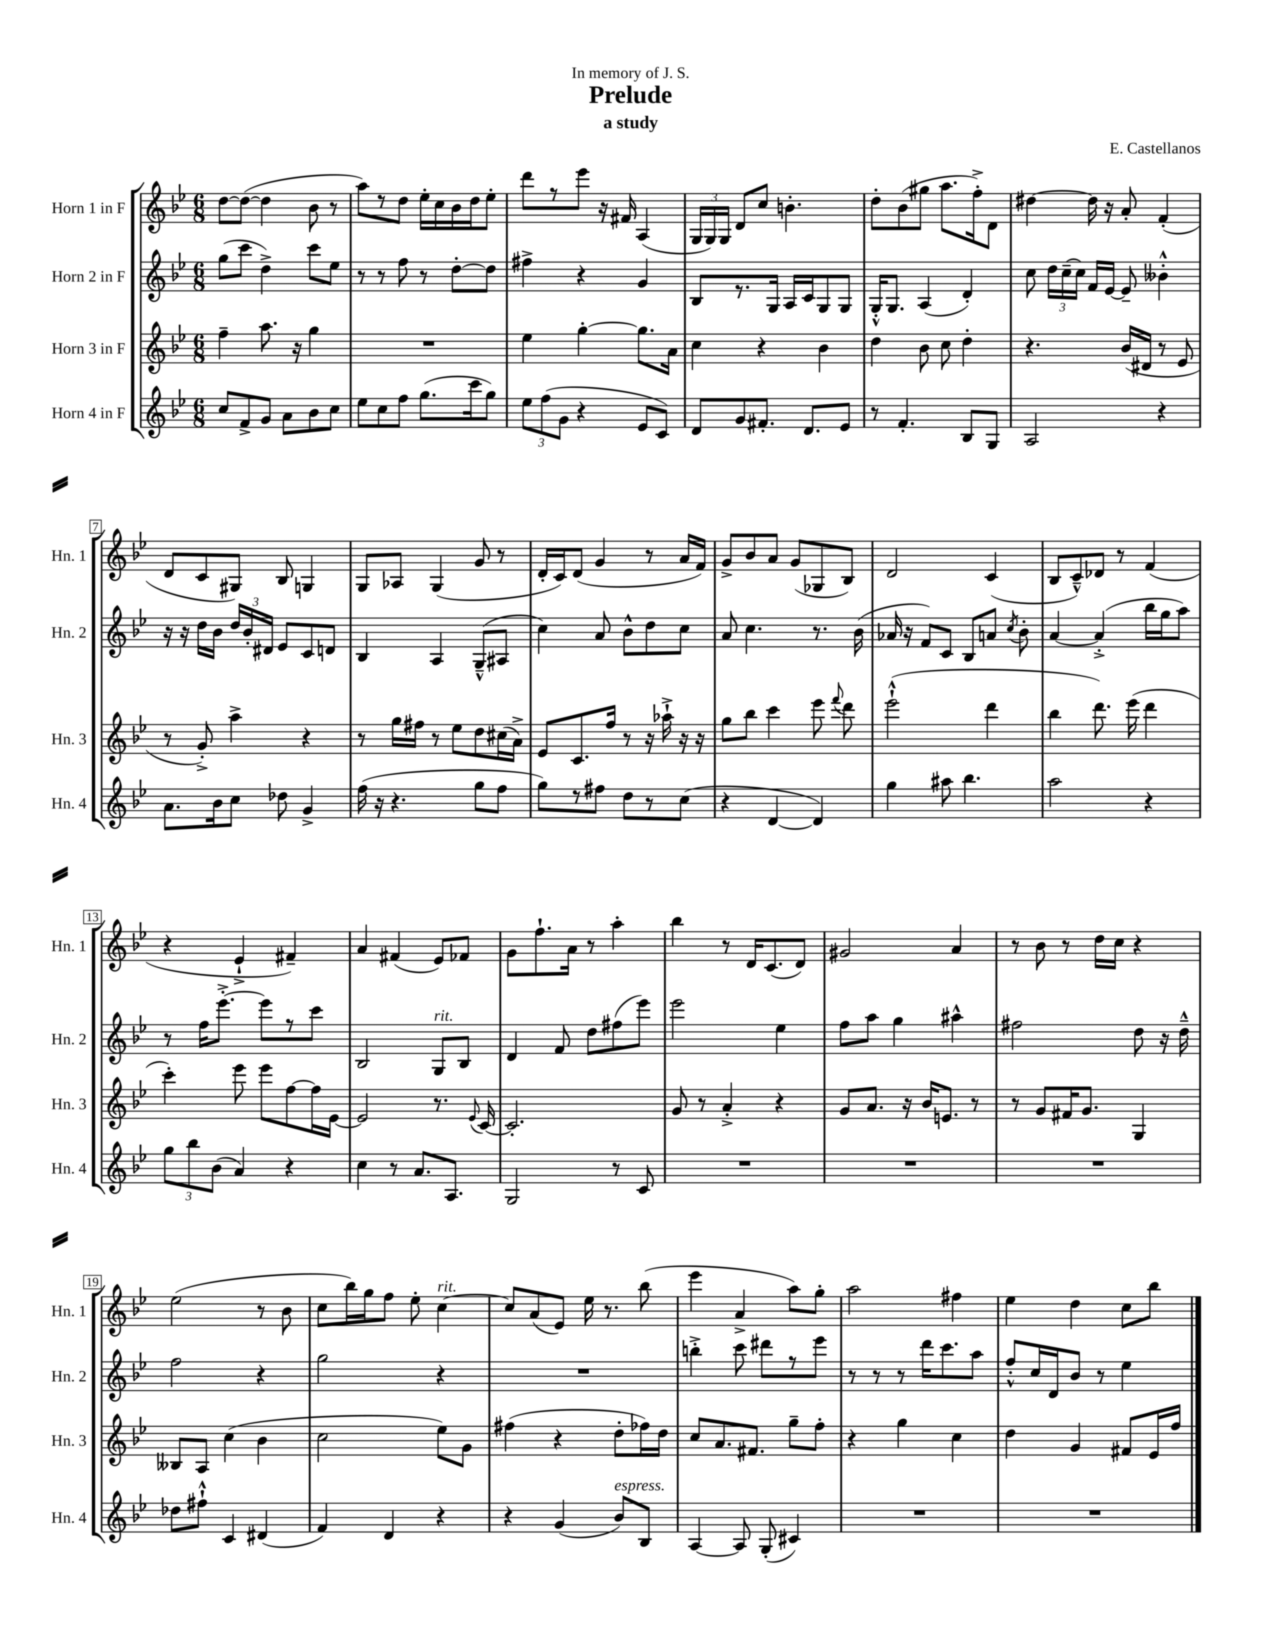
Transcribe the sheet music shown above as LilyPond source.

\header { title = "Prelude" composer = "E. Castellanos" subtitle = "a study" dedication = "In memory of J. S." }
<<
\new StaffGroup <<
\new Staff = "s0" \with { instrumentName = "Horn 1 in F" shortInstrumentName = "Hn. 1" } {
    \clef treble \key bes \major \numericTimeSignature \time 6/8
    \autoBeamOff d''8[~ d''8]~( d''4 bes'8 r8 |
    a''8[) r8 d''8] ees''16[-. c''16 bes'16 d''16 ees''8]-. |
    d'''8[ r8 ees'''8] r16 fis'16 a4( |
    \tuplet 3/2 { g16[ g16) g16] } d'8[ c''8] b'4.-. |
    d''8[-. bes'8( gis''8] a''8.[ f''16-.->) d'8] |
    dis''4~ dis''16 r16 a'8-. f'4-.( |
    d'8[ c'8 gis8]) bes8 g4 |
    g8[ aes8] g4( g'8 r8 |
    d'16[-. c'16) d'8]( g'4 r8 a'16[ f'16]) |
    g'8[-> bes'8 a'8] g'8[( ges8 bes8]) |
    d'2 c'4( |
    bes8[ c'8---^) des'8] r8 f'4( |
    r4 ees'4-!-> fis'4--) |
    a'4 fis'4( ees'8[) fes'8] |
    g'8[ f''8.-! a'16] r8 a''4-. |
    bes''4 r8 d'16[ c'8.( d'8]) |
    gis'2 a'4 |
    r8 bes'8 r8 d''16[ c''16] r4 |
    ees''2( r8 bes'8 |
    c''8[ bes''16) g''16 f''8] ees''8-. c''4~^\markup { \italic "rit." } |
    c''8[ a'8( ees'8]) ees''16 r8. bes''8( |
    ees'''4 a'4-> a''8[) g''8]-. |
    a''2 fis''4 |
    ees''4 d''4 c''8[ bes''8] \bar "|." |
}
\new Staff = "s1" \with { instrumentName = "Horn 2 in F" shortInstrumentName = "Hn. 2" } {
    \clef treble \key bes \major \numericTimeSignature \time 6/8
    \autoBeamOff g''8[( c'''8] d''4->) c'''8[ ees''8] |
    r8 r8 f''8 r8 d''8[~-. d''8] |
    fis''4-> r4 g'4 |
    bes8[ r8. g16] a16[ c'16 g8 g8] |
    g16[-.-^ g8.] a4( d'4-.) |
    c''8 \tuplet 3/2 { d''16[ c''16--( c''16]) } f'16[ ees'16]~ ees'8-- beses'4-.-^ |
    r16 r16 d''16[ bes'16] \tuplet 3/2 { d''16[ bes'16-. dis'16] } ees'8[ c'8 d'8] |
    bes4 a4 g8[---^( ais8] |
    c''4) a'8 bes'8[-^ d''8 c''8] |
    a'8 c''4. r8. bes'16( |
    aes'16 r16 f'8[) c'8] bes8[ a'8] \acciaccatura { c''8 } bes'8-. |
    a'4~ a'4-.->( bes''16[ g''16 a''8]) |
    r8 f''16[ ees'''8.]~-.-> ees'''8[ r8 c'''8] |
    bes2 g8[^\markup { \italic "rit." } bes8] |
    d'4 f'8 d''8[ fis''8( ees'''8]) |
    ees'''2 ees''4 |
    f''8[ a''8] g''4 ais''4-^ |
    fis''2 d''8 r16 d''16---^ |
    f''2 r4 |
    g''2 r4 |
    R2. |
    b''4-.-> c'''8 dis'''8[ r8 ees'''8] |
    r8 r8 r8 d'''16[ c'''8. a''8] |
    f''8[-.-^ c''16 d'16 bes'8] r8 ees''4 \bar "|." |
}
\new Staff = "s2" \with { instrumentName = "Horn 3 in F" shortInstrumentName = "Hn. 3" } {
    \clef treble \key bes \major \numericTimeSignature \time 6/8
    \autoBeamOff f''4-- a''8. r16 g''4 |
    R2. |
    ees''4 g''4~-. g''8.[ a'16] |
    c''4 r4 bes'4 |
    d''4 bes'8 c''8 d''4-. |
    r4. bes'16[( dis'16] r8 ees'8 |
    r8 g'8-.->) a''4-> r4 |
    r8 g''16[ fis''16] r8 ees''8[ d''8 cis''16( a'16]->) |
    ees'8[ c'8. f''16] r8 r16 aes''16-!-> r16 r16 |
    g''8[ bes''8] c'''4 ees'''8 \appoggiatura { f'''8 } d'''8 |
    ees'''2-!-^( d'''4 |
    bes''4 d'''8.) ees'''16( d'''4 |
    c'''4-.) ees'''8 ees'''8[ f''8~ f''16 ees'16]~ |
    ees'2 r8. \appoggiatura { ees'8 } c'16~ |
    c'2.-. |
    g'8 r8 a'4-.-> r4 |
    g'8[ a'8.] r16 bes'16[ e'8.] r8 |
    r8 g'8[ fis'16 g'8.] g4 |
    beses8[ a8] c''4( bes'4 |
    c''2 ees''8[) g'8] |
    fis''4( r4 d''8[-. fes''16) d''16] |
    c''8[ a'8. fis'8.] g''8[-- f''8]-. |
    r4 g''4 c''4 |
    d''4 g'4 fis'8[ ees'16 f''16] \bar "|." |
}
\new Staff = "s3" \with { instrumentName = "Horn 4 in F" shortInstrumentName = "Hn. 4" } {
    \clef treble \key bes \major \numericTimeSignature \time 6/8
    \autoBeamOff c''8[ f'8-> g'8] a'8[ bes'8 c''8] |
    ees''8[ c''8 f''8] g''8.[( c'''16 g''8]) |
    \tuplet 3/2 { ees''8[ f''8( g'8] } r4 ees'8[ c'8]) |
    d'8[ g'8 fis'8.]-. d'8.[ ees'8] |
    r8 f'4.-. bes8[ g8] |
    a2 r4 |
    a'8.[ bes'16 c''8] des''8 g'4-> |
    f''16( r16 r4. g''8[ f''8] |
    g''8[) r8 fis''8] d''8[ r8 c''8]( |
    r4 d'4~ d'4) |
    g''4 ais''8 bes''4. |
    a''2 r4 |
    \tuplet 3/2 { g''8[ bes''8 bes'8]( } a'4) r4 |
    c''4 r8 a'8.[ a8.] |
    g2 r8 c'8 |
    R2. |
    R2. |
    R2. |
    des''8[ fis''8]-!-^ c'4 dis'4( |
    f'4) d'4 r4 |
    r4 g'4( bes'8[^\markup { \italic "espress." }) bes8] |
    a4~ a8 g8-.( cis'4) |
    R2. |
    R2. \bar "|." |
}
>>
>>
\layout { \context { \Score \override BarNumber.stencil = #(make-stencil-boxer 0.1 0.3 ly:text-interface::print) } }
